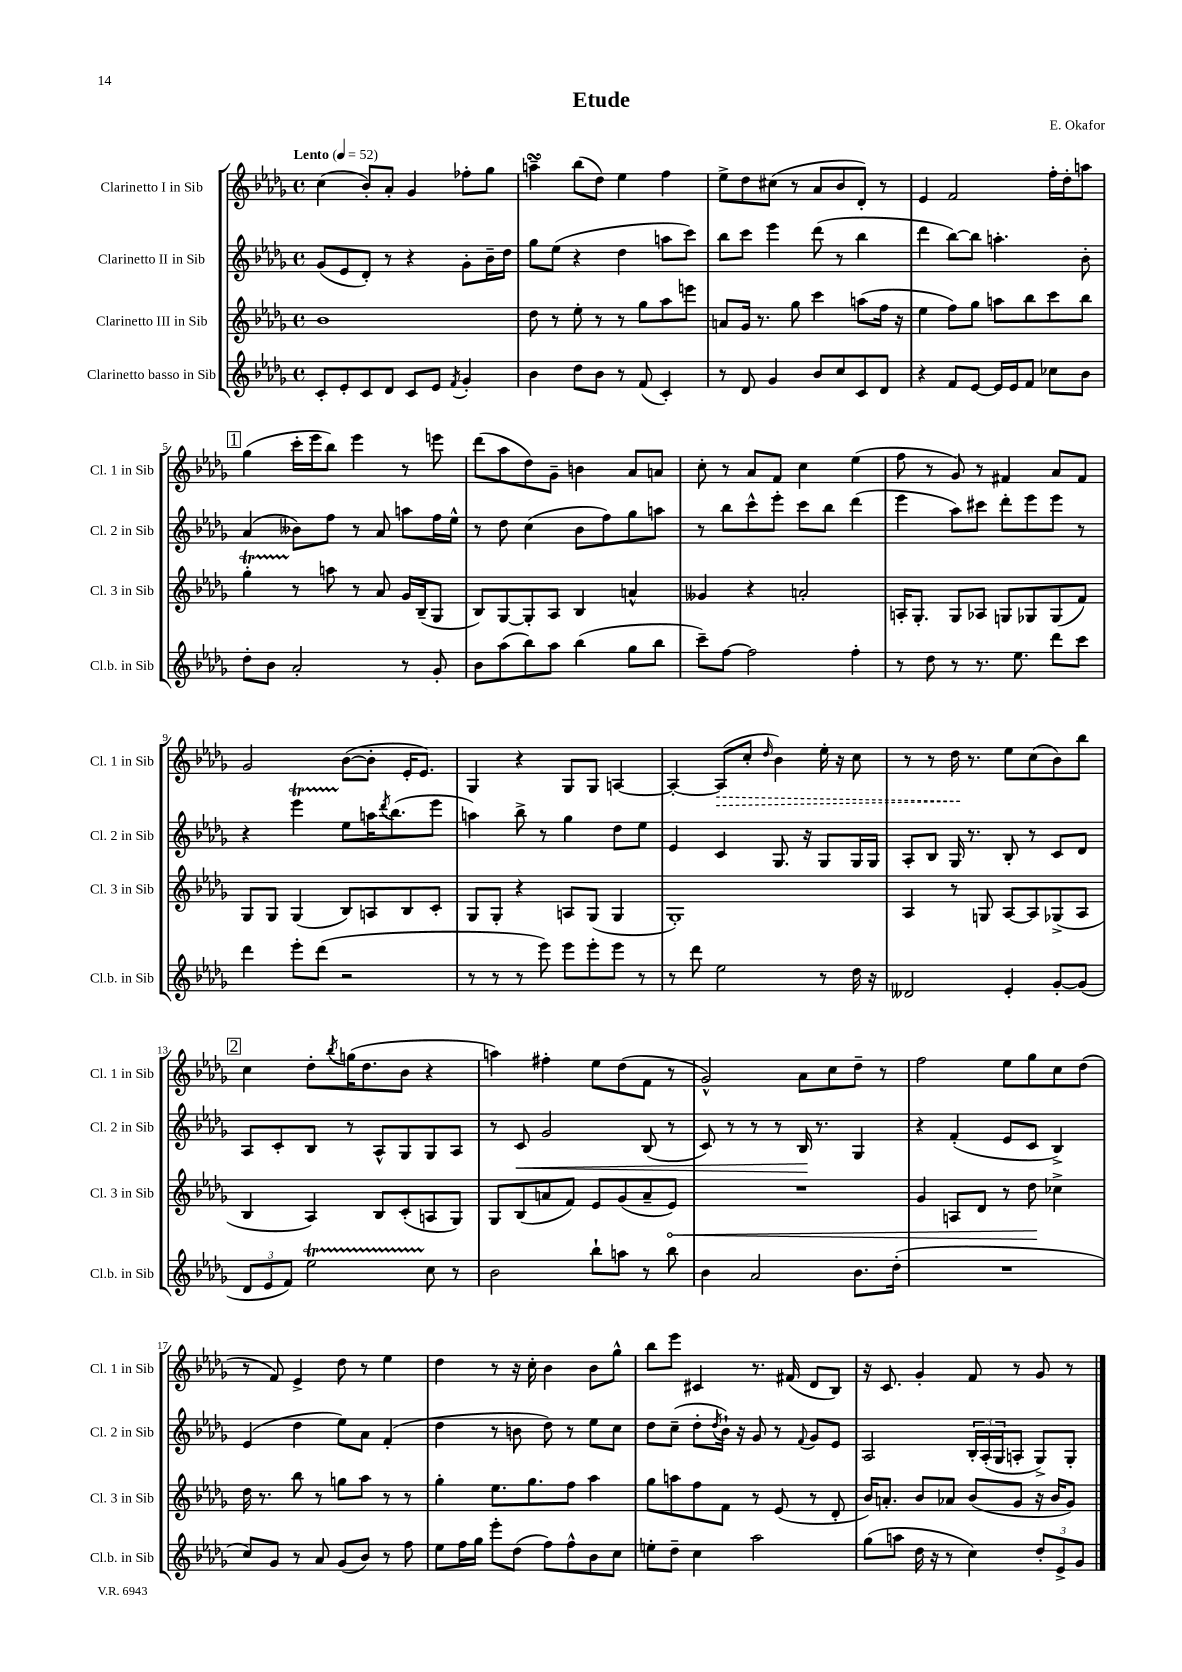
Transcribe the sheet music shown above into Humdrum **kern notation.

**kern	**kern	**kern	**kern
*staff4	*staff3	*staff2	*staff1
*clefG2	*clefG2	*clefG2	*clefG2
*k[b-e-a-d-g-]	*k[b-e-a-d-g-]	*k[b-e-a-d-g-]	*k[b-e-a-d-g-]
*M4/4	*M4/4	*M4/4	*M4/4
*met(c)	*met(c)	*met(c)	*met(c)
*MM52	*MM52	*MM52	*MM52
8c'/L	1b-	(8g-/L	(4cc\
8e-'/	.	8e-/	.
8c/	.	8d-'/J)	8b-'/L)
8d-/J	.	8r	8a-'/J
8c/L	.	4r	4g-/
8e-/J	.	.	.
8qf/	.	.	.
4g-'/	.	8g-'\L	8ff-'\L
.	.	16b-~\L	8gg-\J
.	.	16dd-\JJ	.
=	=	=	=
4b-\	8dd-\	8gg-\L	4aa~\
.	8r	(8ee-\J	.
8dd-\L	8ee-'\	4r	(8bb-\L
8b-\J	8r	.	8dd-\J)
8r	8r	4dd-\	4ee-\
(8f/	8gg-\L	.	.
4c'/)	8aa-\	8aa\L	4ff\
.	8eee\J	8ccc\J)	.
=	=	=	=
8r	8a/L	8bb-\L	8ee-^\L
8d-/	16g-/Jk	8ccc\J	8dd-\
.	8.r	.	.
4g-/	.	4eee-\	(8cc#\J
.	8gg-\	.	8r
8b-/L	4ccc\	(8ddd-\	8a-/L
8cc/	.	8r	8b-/
8c/	(8aa\L	4bb-\	8d-'/J)
8d-/J	16ff\Jk	.	8r
.	16r	.	.
=	=	=	=
4r	4ee-\	4ddd-\	4e-/
8f/L	8ff\L)	[8bb-\L)	2f/
[8e-/J	8gg-\J	8bb-\]J	.
16e-/]LL	8aa\L	4.aa'\	.
16e-/J	.	.	.
8f/J	8bb-\	.	.
8cc-\L	8ccc\	.	16ff'\LL
.	.	.	16dd-'\J
8b-\J	8bb-\J	8b-'\	8aa\J
=	=	=	=
8dd-'\L	4gg-'\	(4a-/	(4gg-\
8b-\J	.	.	.
2a-'/	8r	8b--\L)	16ccc'\LL
.	.	.	16eee-\J
.	8aa\	8ff\J	8bb-\J)
.	8r	8r	4eee-\
.	8a-/	8a-/	.
8r	16g-/LL	8aa\L	8r
.	(16B-~/J	.	.
8g-'/	8G-/J	16ff\L	8eee\
.	.	16ee-^^\JJ	.
=	=	=	=
8b-\L	8B-/L)	8r	(8ddd-\L
(8aa-\	[8G-/	8dd-\	8aa-\
8bb-\)	8G-'/]	(4cc\	8dd-\)
8aa-\J	8A-/J	.	8g-~\J
(4bb-\	4B-/	8b-\L	4b\
.	.	8ff\)	.
8gg-\L	4a^^/	8gg-\	8a-/L
8bb-\J	.	8aa\J	8a/J
=	=	=	=
8ccc~\L)	4g--/	8r	8cc'\
[8ff\J	.	8bb-\L	8r
2ff\]	4r	8ccc^^\	8a-/L
.	.	8eee-'\J	8f/J
.	2a'/	8ccc\L	4cc\
.	.	8bb-\J	.
4ff'\	.	(4ddd-\	(4ee-\
=	=	=	=
8r	16A'/LK	4eee-\	8ff\
.	8.G-'/J	.	.
8dd-\	.	.	8r
8r	8G-/L	8aa-\L)	8g-/)
8.r	8A-/J	8ccc#\J	8r
.	8G/L	8ddd-'\L	4f#/
8.ee-\	.	.	.
.	8G-/	8eee-\	.
8ddd-\L	(8G-/	8eee-\J	8a-/L
8ccc\J	8f/J)	8r	8f#/J
=	=	=	=
4ddd-\	8G-/L	4r	2g-/
.	8G-/J	.	.
8eee-'\L	(4G-/	4eee-\	.
(8ddd-\J	.	.	.
2r	8B-/L)	8ee-\L	([8b-\L
.	8A/	16aa\K	8b-'\]J
.	.	8qddd-/	.
.	.	(8.bb-\	.
.	8B-/	.	16e-'/LK
.	.	.	8.e-/J)
.	8c'/J	8eee-\J	.
=	=	=	=
8r	8G-/L	4aa\)	4G-/
8r	8G-'/J	.	.
8r	4r	8bb-^\	4r
8eee-\)	.	8r	.
8eee-\L	8A/L	4gg-\	8G-/L
8eee-'\	(8G-/J	.	8G-/J
8eee-\J	4G-/	8dd-\L	[4A/
8r	.	8ee-\J	.
=	=	=	=
8r	1G-')	4e-/	4A'/_
8ddd-\	.	.	.
2ee-\	.	4c/	(8A/]L
.	.	.	8cc'/J
.	.	.	16qqdd-/
.	.	8.G-/	4b-\)
.	.	16r	.
8r	.	8G-/L	16ee-'\
.	.	.	16r
16dd-\	.	16G-/L	8cc\
16r	.	16G-/JJ	.
=	=	=	=
2d--/	4A-/	8A-'/L	8r
.	.	8B-/J	8r
.	8r	16G-/	16dd-\
.	.	8.r	8.r
.	8G/	.	.
4e-'/	[8A-/L	8B-'/	8ee-\L
.	8A-/]	8r	(8cc\
[8g-'/L	(8G-^/	8c/L	8b-\)
(8g-/]J	8A-/J	8d-/J	8bb-\J
=	=	=	=
12d-/L	4B-/	8A-/L	4cc\
12e-/	.	.	.
.	.	8c'/	.
12f/J)	.	.	.
2ee-\	4A-/)	8B-/J	8dd-'\L
.	.	.	8qbb-/
.	.	8r	(16gg\K
.	.	.	8.dd-\
.	8B-/L	8A-^^/L	.
.	(8c'/	8G-/	8b-\J
8cc\	8A/	8G-/	4r
8r	8G-/J)	8A-/J	.
=	=	=	=
2b-\	8G-/L	8r	4aa\)
.	(8B-/	8c/	.
.	8a/	2g-/	4ff#'\
.	8f/J)	.	.
8bb-`\L	8e-/L	.	8ee-\L
8aa\J	(8g-/	.	(8dd-\
8r	8a~/	(8B-/	8f\J
8bb-\	8e-/J)	8r	8r
=	=	=	=
4b-\	1r	8c/)	2g-^^/)
.	.	8r	.
2a-/	.	8r	.
.	.	8r	.
.	.	16B-/	8a-\L
.	.	8.r	.
.	.	.	8cc\
8.b-\L	.	4G-/	8dd-~\J
.	.	.	8r
(16dd-'\Jk	.	.	.
=	=	=	=
1r	4g-/	4r	2ff\
.	8A/L	(4f'/	.
.	8d-/J	.	.
.	8r	8e-/L	8ee-\L
.	8dd-\	8c/J	8gg-\
.	4cc-^\	4B-^/)	8cc\
.	.	.	(8dd-\J
=	=	=	=
8cc/L)	16dd-\	(4e-/	8r
.	8.r	.	.
8g-/J	.	.	8f/)
8r	8bb-\	4dd-\	4e-^/
8a-/	8r	.	.
(8g-/L	8gg\L	8ee-\L)	8dd-\
8b-/J)	8aa-\J	8a-\J	8r
8r	8r	(4f'/	4ee-\
8ff\	8r	.	.
=	=	=	=
8ee-\L	4gg-'\	4dd-\	4dd-\
16ff\L	.	.	.
16gg-\JJ	.	.	.
8eee-'\L	8.ee-\L	8r	8r
(8dd-\J	.	8b\	16r
.	8.gg-\	.	16cc'\
8ff\L)	.	8dd-\)	4b-\
8ff^^\	8ff\J	8r	.
8b-\	4aa-\	8ee-\L	8b-\L
8cc\J	.	8cc\J	8gg-^^\J
=	=	=	=
8ee'\L	8gg-\L	8dd-\L	8bb-\L
8dd-~\J	8aa\	(8cc~\J	8eee-\J
4cc\	8ff\	8dd-'\L	4c#/
.	.	8qdd-/	.
.	8f\J	16b-`\Jk)	.
.	.	16r	.
2aa-\	8r	8g-/	8.r
.	(8e-/	8r	.
.	.	.	(16f#/
.	.	8qqf/	.
.	8r	8g-/L	8d-/L
.	8d-'/	8e-/J	8B-/J)
=	=	=	=
(8gg-\L	16b-/LK)	2A-/	16r
.	8.a'/J	.	8.c/
8aa\J	.	.	.
16dd-\	8b-/L	.	4g-'/
16r	.	.	.
8r	8a-/J	.	.
4cc\)	(8b-/L	24B-'/LL	8f/
.	.	(24A-'/	.
.	.	24G-/J	.
.	8g-/J	8A'/J	8r
12dd-'/L	16r	8G-^/L)	8g-/
.	16b-/LK	.	.
12e-^/	.	.	.
.	8g-/J)	8G-'/J	8r
12g-/J	.	.	.
==	==	==	==
*-	*-	*-	*-
